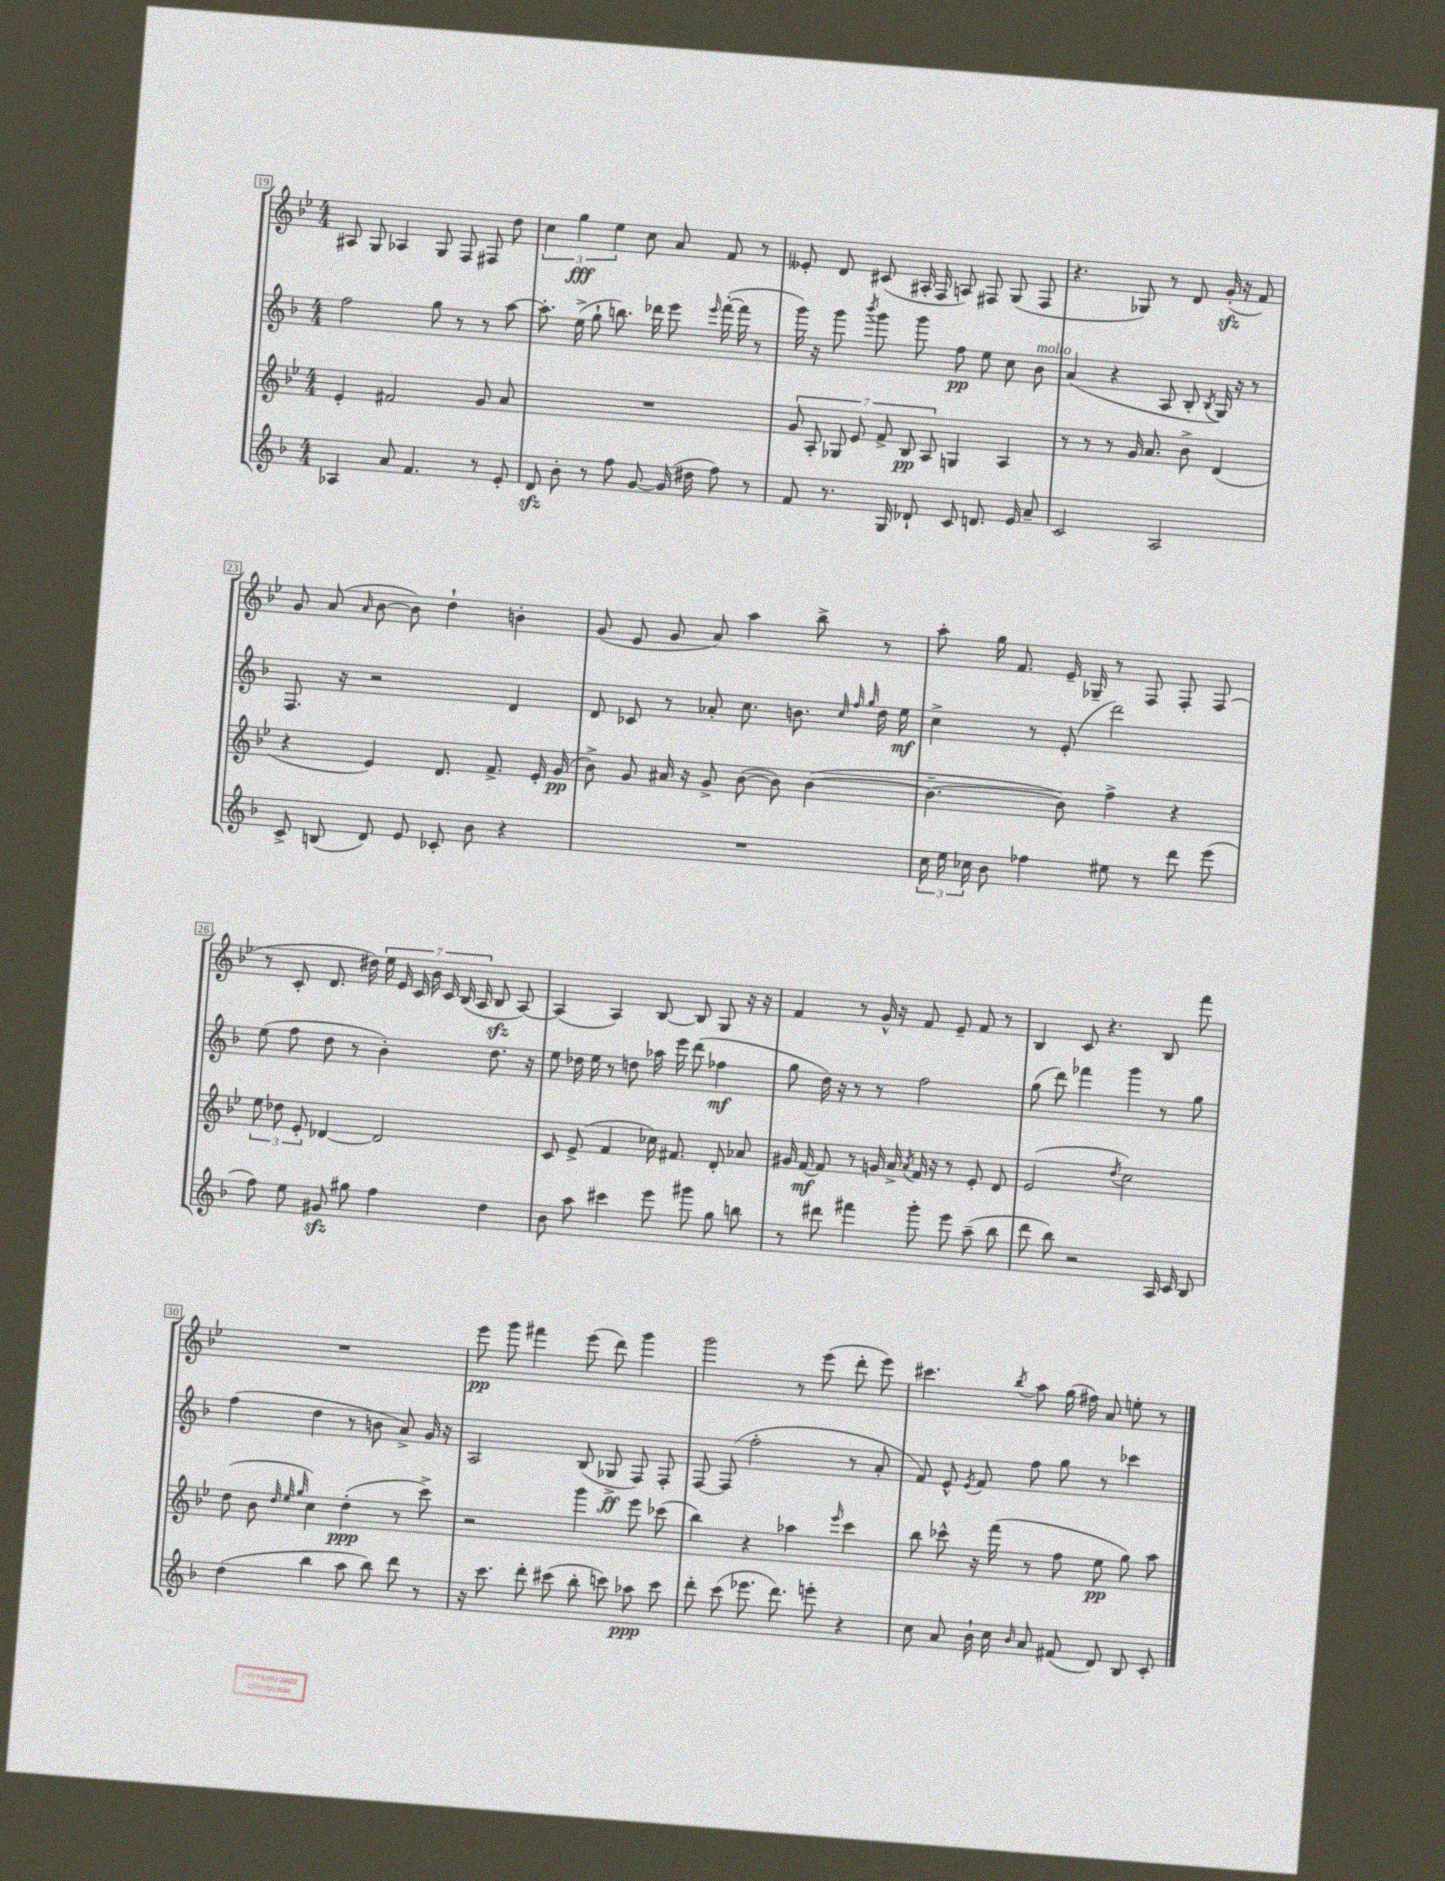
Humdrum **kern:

**kern	**kern	**kern	**kern
*staff4	*staff3	*staff2	*staff1
*clefG2	*clefG2	*clefG2	*clefG2
*k[b-]	*k[b-e-]	*k[b-]	*k[b-e-]
*M4/4	*M4/4	*M4/4	*M4/4
4A-	4e-'	2ff	8A#
.	.	.	8G
8a	2f#	.	4A-
4.f	.	.	.
.	.	8gg	8G
.	.	8r	8F
8r	8g	8r	8F#
8e'	8a	[8aa	8dd
=	=	=	=
8d	1r	8.aa']	6cc
8b-'	.	.	.
.	.	.	6gg
.	.	(16ee^	.
8r	.	8gg`	.
.	.	.	6ee-
8ff	.	8.bb)	.
[8g	.	.	8cc
.	.	16ddd-	.
(16g]	.	8eee	8a
16dd#	.	.	.
.	.	16qqeee	.
8ff)	.	([16fff'	8f
.	.	16fff]	.
8r	.	8r	8r
=	=	=	=
8f	14g	16ggg)	8e--'
.	.	16r	.
.	14A'	.	.
8.r	.	8ggg	8d
.	14G-	.	.
.	14e-	.	.
.	.	8qbbb-	.
.	.	8ggg	(8c#
.	14f^	.	.
16G	.	.	.
.	14B-	.	.
8d-`	.	8ggg	16A#'
.	14A	.	.
.	.	.	16F
8c	4G	8ff	8A)
8.d	.	8ee	8F#
.	4A	8cc	(8G
16e	.	.	.
8a~	.	8b-	8F#
=	=	=	=
2c	8r	(4a	4.r
.	8r	.	.
.	8r	4r	.
.	16g	.	8G-)
.	8.a	.	.
2A	.	8A	8r
.	8b-^	8B-'	8d
.	.	8qB-	.
.	(4d	16G)	(16g'
.	.	16r	16r
.	.	8r	8f)
=	=	=	=
8c^	4r	8.F	8g
(8B	.	.	(8a
.	.	16r	.
.	.	.	16qqa
8d)	4e-)	2r	[8b-
8e	.	.	8b-])
8c-'	8.d	.	4dd`
8b-	.	.	.
.	8.f^	.	.
4r	.	4d	4b'
.	16e-'	.	.
.	(16g	.	.
=	=	=	=
1r	8b-^)	8d	(8g
.	8g	8c-	8e-
.	16a#	8r	8g
.	16r	.	.
.	8g^	8a-'	8a)
.	([8b-	8.cc	4aa
.	8b-])	.	.
.	.	8.b	.
.	([4b-	.	8bb-^
.	.	32qqcc	.
.	.	32qqff	.
.	.	32qqgg	.
.	.	16dd	8r
.	.	16ee	.
=	=	=	=
24cc	4.b-~_	4cc^	8aa'
24ee	.	.	.
24cc-	.	.	.
8b-	.	.	16gg
.	.	.	8.f
4ff-	.	8r	.
.	8b-])	(8e'	16e-~
.	.	.	16G-~
8ee#	4ff^	2ddd)	8r
8r	.	.	8F
8ddd	4r	.	8F'
(8eee	.	.	(8F
=	=	=	=
8ff)	12ee-	(8ee	8r
.	12dd-	.	.
8ee	.	8ff	8c'
.	12e-'	.	.
8g#	[4d-	8dd	8.d
8gg#	.	8r	.
.	.	.	16dd#)
4ff	2d-]	4b-')	28ee-
.	.	.	28e-
.	.	.	28c
.	.	.	28b-
.	.	.	28c
.	.	.	(28B-
.	.	.	28A
4dd	.	8.dd	8B-
.	.	.	[8A)
.	.	16r	.
=	=	=	=
8b-	8c	8ee	(4A]
8aa	(8e-^	16dd-	.
.	.	16ee	.
4ccc#	4f	8r	4A)
.	.	8dd	.
8eee	16cc-)	16aa-	[8B-
.	8.f#	16eee	.
8ggg#	.	(8ddd	8B-]
8gg	8d'	4ff-	8G
8bb	8a-	.	16r
.	.	.	16r
=	=	=	=
8r	16g#	8gg	4f
.	[16f	.	.
8ddd#	8f]	16dd)	.
.	.	16r	.
4fff#	8r	8r	8r
.	16g	8r	16g^^
.	16a^	.	16r
.	8qa	.	.
8ggg'	16f	2ff	8f
.	16r	.	.
8eee	8r	.	8e-~
(8aa~	8e-'	.	8f
8bb-	8d	.	8r
=	=	=	=
8ddd	(2e-	(8gg	4B-
8bb-)	.	8ddd)	.
2r	.	4fff-	8c
.	.	.	4.r
.	8qdd	.	.
.	2cc)	4ggg	.
16A	.	8r	8B-
16c	.	.	.
8B-	.	8gg	8fff
=	=	=	=
(4dd	(8dd	(4ff	1r
.	8b-	.	.
.	32qqdd	.	.
.	32qqee-	.	.
.	32qqgg	.	.
4bb-	4cc)	4dd	.
8aa	(4dd'	8r	.
8bb-)	.	8b	.
8ddd	8r	8a^)	.
8r	8ccc^)	16g	.
.	.	16r	.
=	=	=	=
16r	2r	2A	8eee-
8.ccc	.	.	.
.	.	.	8ggg
8ddd'	.	.	4fff#
(8ccc#	.	.	.
8bb-'	4ggg	(8B-	(8eee-
8ccc)	.	8G-^	8ddd)
8aa-	8eee-	8F)	4ggg
8ccc	(8ccc-	8F'	.
=	=	=	=
8ddd'	4bb-)	[8F	2ggg
(8ccc	.	(8F]	.
8.eee-	4r	2ff'	.
8.ddd)	.	.	.
.	4aa-	.	8r
8eee'	.	.	(8eee-
.	16qqeee-	.	.
4r	4ccc	8r	8ddd'
.	.	8a'	8eee-)
=	=	=	=
8cc	8bb-	8f)	4.ccc#
8a	8ccc-^^	8e^^	.
.	.	8qe	.
16b-`	16r	8f	.
16cc	(16fff	.	.
16qqb-	.	.	8qbb-
8a	8r	8ff	8aa
(8f#	8ff	8gg	(16gg
.	.	.	16ff#)
8d)	8ee-	8r	8a
8B-	8gg)	4ccc-	8ee'
8c'	8aa	.	8r
==	==	==	==
*-	*-	*-	*-
